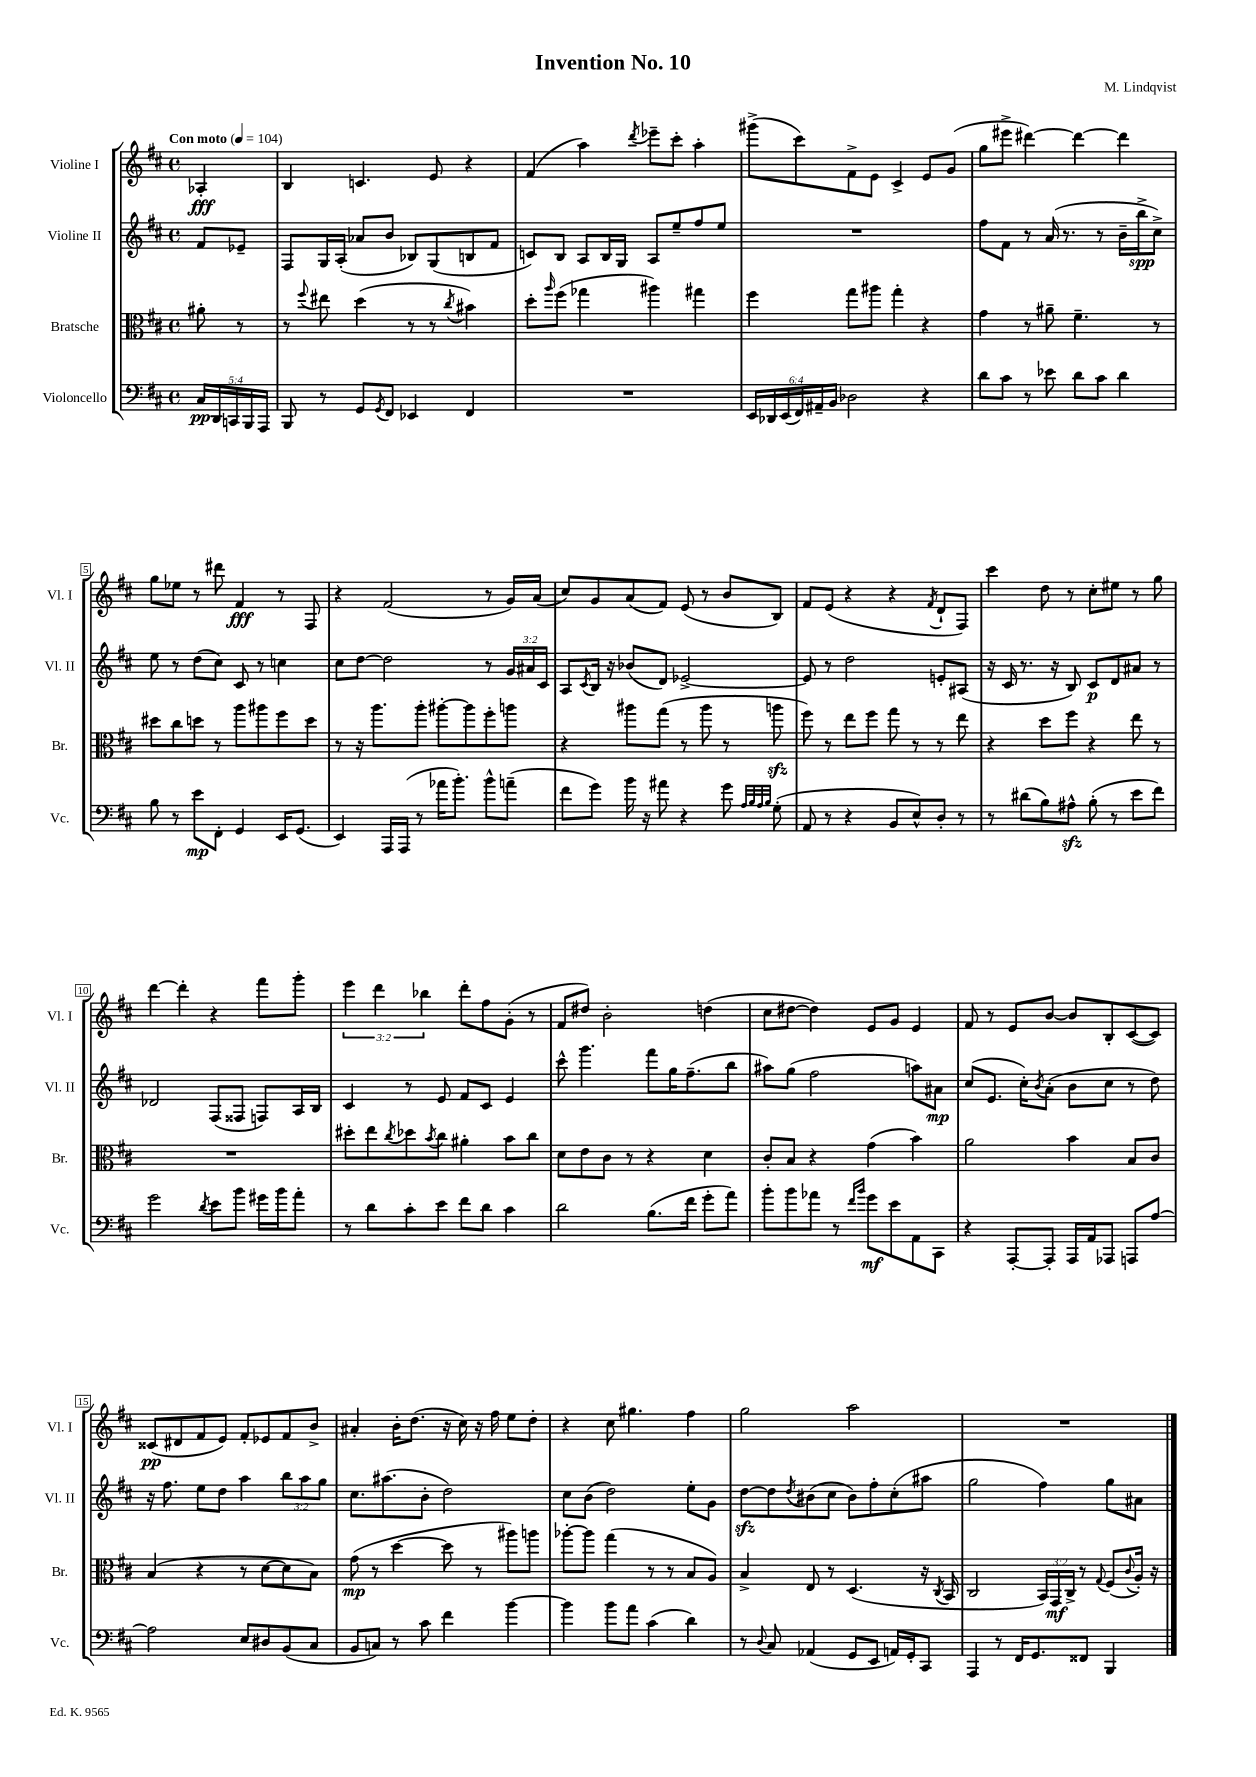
\header { title = "Invention No. 10" composer = "M. Lindqvist" }
<<
\new StaffGroup <<
\new Staff = "s0" \with { instrumentName = "Violine I" shortInstrumentName = "Vl. I" } {
    \clef treble \key d \major \defaultTimeSignature \time 4/4 \override Staff.TupletNumber.text = #tuplet-number::calc-fraction-text \partial 4 \tempo "Con moto" 4 = 104
    aes4-.\fff |
    b4 c'4. e'8 r4 |
    fis'4( a''4) \acciaccatura { d'''8 } ees'''8-- cis'''8-. a''4-. |
    gis'''8->( cis'''8) fis'8-> e'8 cis'4-> e'8 g'8( |
    g''8 eis'''8-> dis'''4~) dis'''4~ dis'''4 |
    g''8 ees''8 r8 dis'''8 fis'4\fff r8 fis8 |
    r4 fis'2( r8 g'16) a'16( |
    cis''8) g'8 a'8( fis'8) e'8( r8 b'8 b8) |
    fis'8 e'8( r4 r4 \acciaccatura { fis'8 } d'8-! fis8) |
    cis'''4 d''8 r8 cis''8-. eis''8 r8 g''8 |
    d'''4~ d'''4-. r4 fis'''8 g'''8-. |
    \tuplet 3/2 { e'''4 d'''4 bes''4 } d'''8-. fis''8 g'8-.( r8 |
    fis'8 dis''8) b'2-. d''4( |
    cis''8 dis''8~ dis''4) e'8 g'8 e'4 |
    fis'8 r8 e'8 b'8~ b'8 b8-. cis'8~( cis'8) |
    cisis'8\pp( dis'8 fis'8 e'8) fis'8-. ees'8 fis'8 b'8-> |
    ais'4-. b'16-. d''8.( r16 cis''16) r16 fis''16 e''8 d''8-. |
    r4 cis''8 gis''4. fis''4 |
    g''2 a''2 |
    R1 \bar "|." |
}
\new Staff = "s1" \with { instrumentName = "Violine II" shortInstrumentName = "Vl. II" } {
    \clef treble \key d \major \defaultTimeSignature \time 4/4 \override Staff.TupletNumber.text = #tuplet-number::calc-fraction-text \partial 4
    fis'8 ees'8-- |
    fis8 g16 a16-.( aes'8 b'8 bes8) g8( b8 fis'8 |
    c'8) b8 a8 b16 g16 a8 e''8-- fis''8 e''8 |
    R1 |
    fis''8 fis'8 r8 a'16( r8. r8 b'16-- b''16->\spp cis''8->) |
    e''8 r8 d''8( cis''8) cis'8 r8 c''4 |
    cis''8 d''8~ d''2 r8 \tuplet 3/2 { g'16 ais'16 cis'16 } |
    a8 \acciaccatura { cis'8 } b16 r16 bes'8( d'8) ees'2~-> |
    ees'8 r8 d''2 e'8-. ais8( |
    r16 cis'16 r8. r16 b8) cis'8\p d'8 ais'8 r8 |
    des'2 fis8( fisis8 f8) a16 b16 |
    cis'4 r8 e'8 fis'8 cis'8 e'4 |
    cis'''8-^ g'''4. fis'''8 g''16 fis''8.--( b''8 |
    ais''8) g''8( fis''2 a''8) ais'8\mp |
    cis''8( e'8. cis''16-.) \acciaccatura { b'8 } a'8-.( b'8 cis''8 r8 d''8) |
    r16 fis''8. e''8 d''8 a''4 \tuplet 3/2 { b''8 a''8 g''8 } |
    cis''8. ais''8.( b'8-. d''2) |
    cis''8 b'8( d''2) e''8-. g'8 |
    d''8~\sfz d''8 \acciaccatura { d''8 } bis'8( cis''8 bis'8) fis''8-. cis''8-.( ais''8 |
    g''2 fis''4) g''8 ais'8 \bar "|." |
}
\new Staff = "s2" \with { instrumentName = "Bratsche" shortInstrumentName = "Br." } {
    \clef alto \key d \major \defaultTimeSignature \time 4/4 \override Staff.TupletNumber.text = #tuplet-number::calc-fraction-text \partial 4
    ais'8-. r8 |
    r8 \appoggiatura { fis''8 } eis''8 d''4( r8 r8 \acciaccatura { cis''8 } bis'4) |
    d''8-. \grace { a''16 } fis''8( ges''4 ais''4) gis''4 |
    fis''4 g''8 ais''8 g''4-. r4 |
    g'4 r8 ais'8-- fis'4.-- r8 |
    dis''8 cis''8 d''8 r8 a''8 ais''8 fis''8 d''8 |
    r8 r16 a''8. a''8-. ais''8~-. ais''8 fis''8-. a''8 |
    r4 ais''8 g''8( r8 ais''8 r8 a''8\sfz |
    fis''8) r8 e''8 fis''8 g''8 r8 r8 e''8 |
    r4 d''8 fis''8 r4 e''8 r8 |
    R1 |
    dis''8-. e''8 \acciaccatura { cis''8 } des''8 \acciaccatura { b'8 } cis''8 ais'4-. b'8 cis''8 |
    d'8 e'8 cis'8 r8 r4 d'4 |
    cis'8-. b8 r4 g'4( b'4) |
    a'2 b'4 b8 cis'8 |
    b4( r4 r8 d'8~ d'8 b8) |
    g'8\mp( r8 d''4~ d''8 r8 ais''8) a''8 |
    aes''8~-. aes''8 g''4( r8 r8 b8 a8) |
    b4-> e8 r8 d4.( r16 \acciaccatura { cis8 } b,16 |
    cis2 \tuplet 3/2 { b,16) g,16\mf cis16-> } r8 \appoggiatura { g8 } fis8( \appoggiatura { cis'8 } a16-.) r16 \bar "|." |
}
\new Staff = "s3" \with { instrumentName = "Violoncello" shortInstrumentName = "Vc." } {
    \clef bass \key d \major \defaultTimeSignature \time 4/4 \override Staff.TupletNumber.text = #tuplet-number::calc-fraction-text \partial 4
    \tuplet 5/4 { cis16\pp d,16 c,16 b,,16 a,,16 } |
    b,,8 r8 g,8 \acciaccatura { g,8 } fis,8 ees,4 fis,4 |
    R1 |
    \tuplet 6/4 { e,16 des,16 e,16( fis,16) ais,16-- b,16 } des2 r4 |
    d'8 cis'8 r8 ees'8 d'8 cis'8 d'4 |
    b8 r8 e'8\mp fis,8-. g,4 e,16 g,8.( |
    e,4) a,,16 a,,16( r8 aes'16 b'8.-.) b'8-^ a'8--( |
    fis'8 g'8) b'16 r16 ais'8 r4 g'8 \grace { a32 b32 a32 b32 } g8-.( |
    a,8 r8 r4 b,8 e8-^) d8-. r8 |
    r8 dis'8( b8) ais8-^\sfz b8-.( r8 e'8 fis'8) |
    g'2 \acciaccatura { d'8 } e'8 b'8 gis'16 b'16 a'8-. |
    r8 d'8 cis'8-. e'8 fis'8 d'8 cis'4 |
    d'2 b8.( fis'16 g'8-. a'8) |
    b'8-. b'8 aes'8 r8 \grace { fis'16 b'16 } g'8\mf e'8 a,8 cis,8 |
    r4 a,,8~-. a,,8-. a,,16 a,16 aes,,8 a,,8 a8~ |
    a2 e8 dis8 b,8( cis8 |
    b,8 c8) r8 cis'8 fis'4 b'4~ |
    b'4 b'8 a'8 cis'4( d'4) |
    r8 \appoggiatura { d8 } cis8 aes,4( g,8 e,8 a,16) g,16-. cis,8 |
    a,,4 r8 fis,16 g,8. fisis,8 b,,4 \bar "|." |
}
>>
>>
\layout { \context { \Score \override BarNumber.stencil = #(make-stencil-boxer 0.1 0.3 ly:text-interface::print) } }
